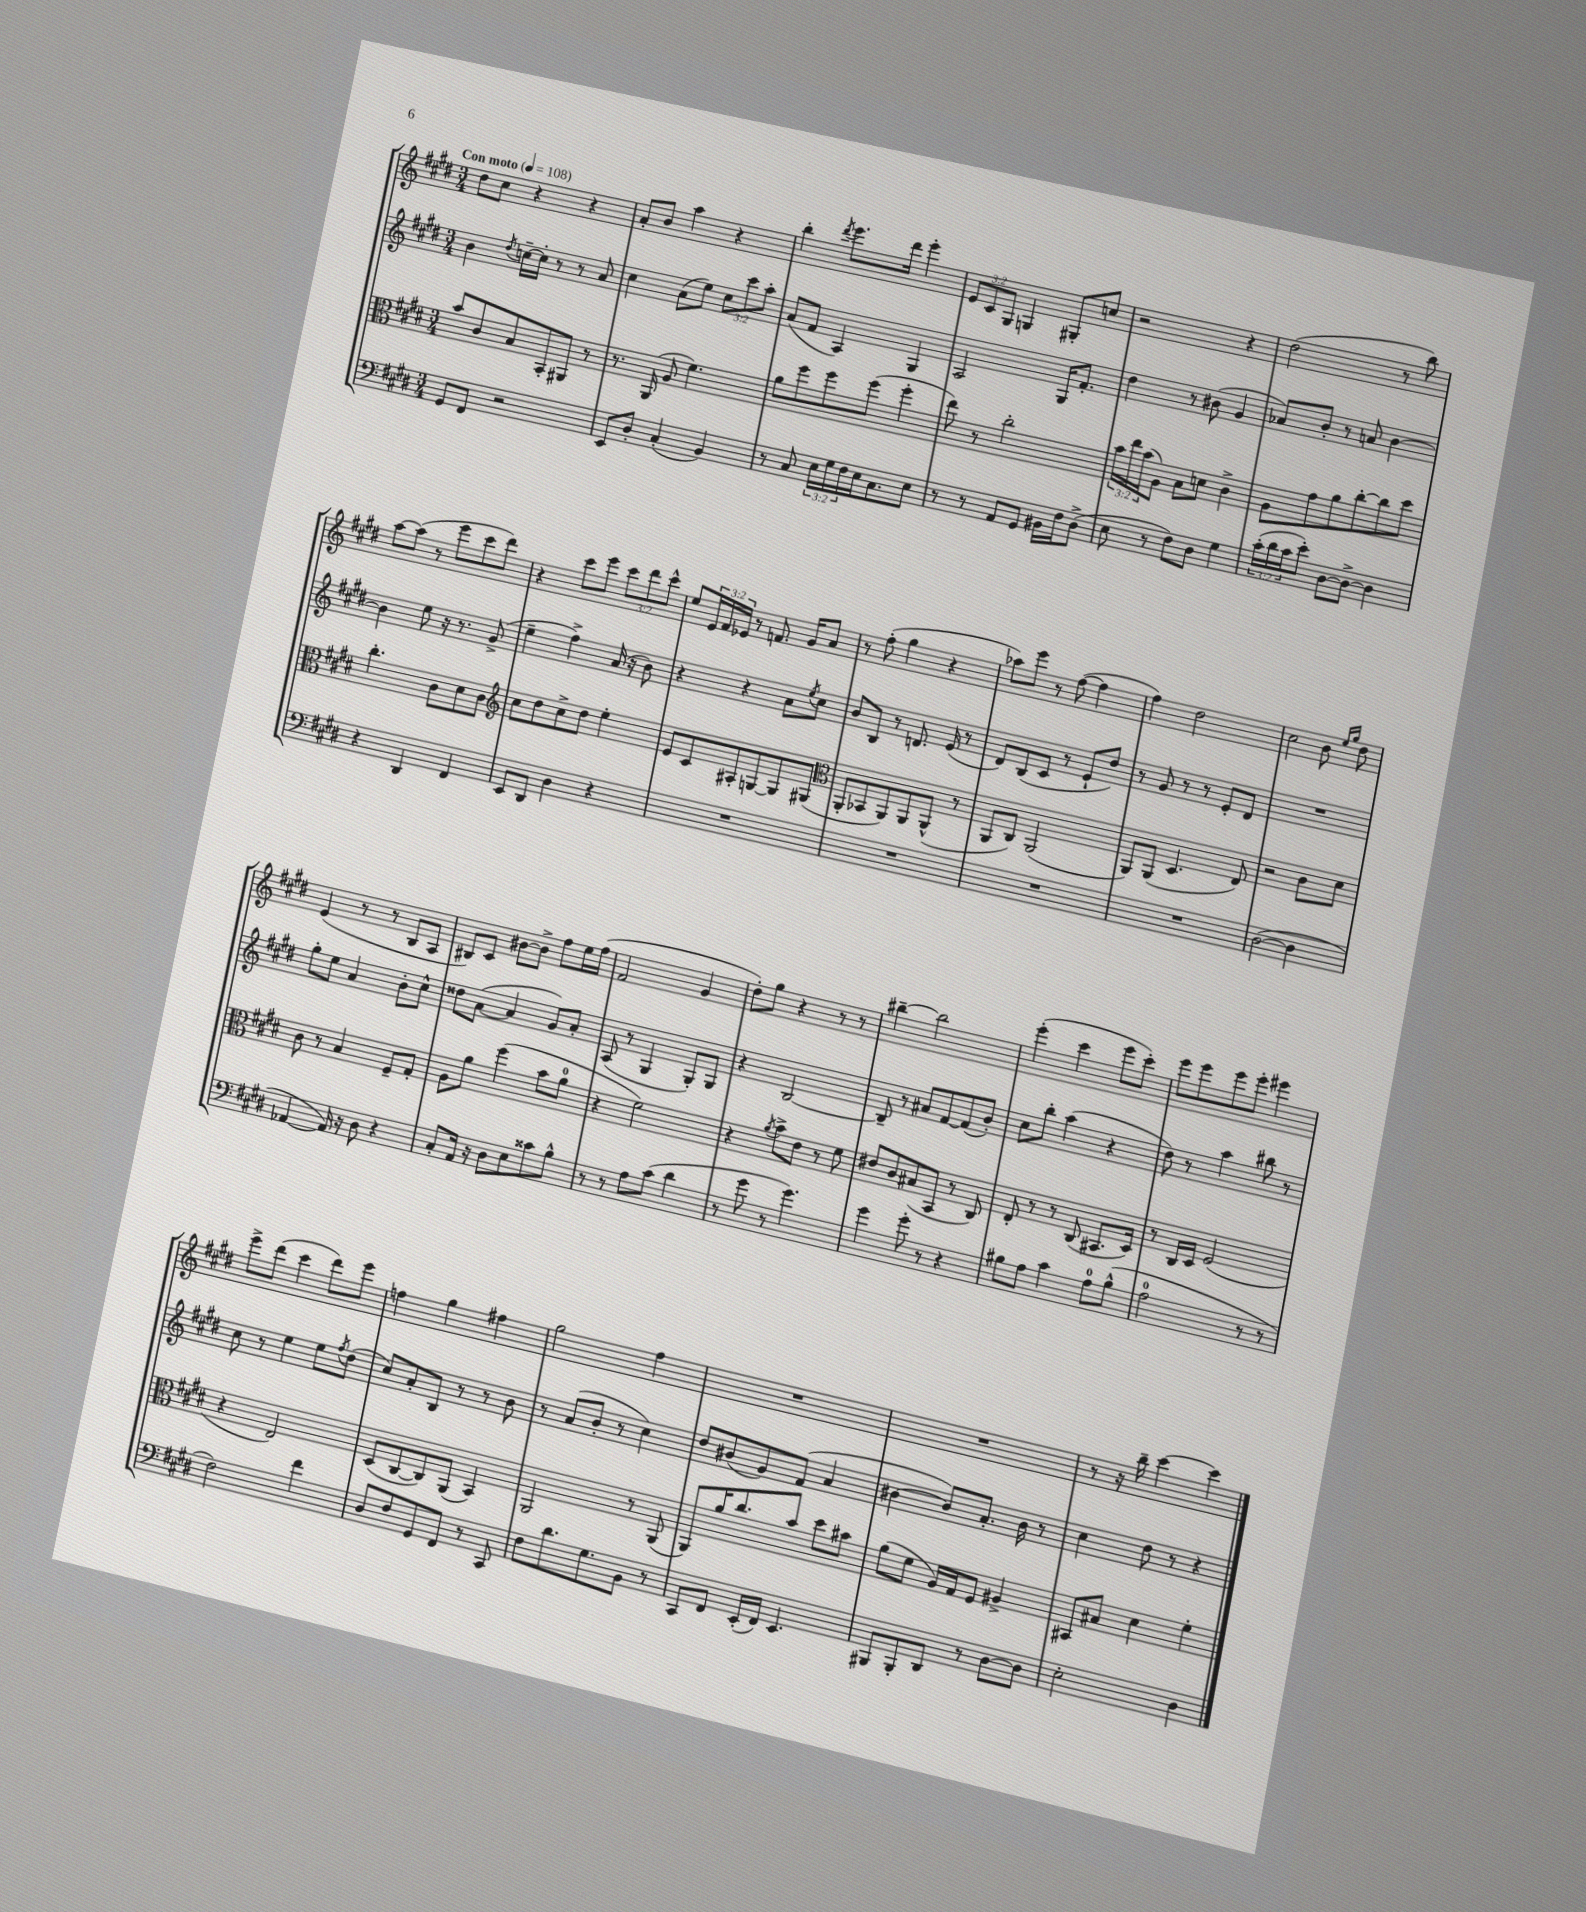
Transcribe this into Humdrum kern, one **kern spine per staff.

**kern	**kern	**kern	**kern
*part4	*part3	*part2	*part1
*staff4	*staff3	*staff2	*staff1
*clefF4	*clefC3	*clefG2	*clefG2
*k[f#c#g#d#]	*k[f#c#g#d#]	*k[f#c#g#d#]	*k[f#c#g#d#]
*M3/4	*M3/4	*M3/4	*M3/4
*MM108	*MM108	*MM108	*MM108
=1	=1	=1	=1
!	!	!	!LO:TX:a:B:t=Con moto
8GG#/L	8b/L	4b\	8dd#\L
8FF#/J	8c#/	.	8cc#\J
.	.	8qdd#/	.
2r	8B/	[16ccn~\LL	4r
.	.	16cc'\JJ]	.
.	8BB'/	8r	.
.	8AA#X/J	8r	4r
.	8r	8a/	.
=2	=2	=2	=2
8EE/L	8.r	4cc#\	8a'/L
8D#'/J	.	.	8b/J
.	(16AA/	.	.
(4C#'/	8A/	(8a\L	4aa\
.	4.f#\)	8ee\J)	.
4BB/)	.	12cc#\L	4r
.	.	12ccc#\	.
.	.	12aa'\J	.
=3	=3	=3	=3
8r	8a\L	(8a/L	4bb'\
8C#/	8ff#\	8f#/J	.
.	.	.	8qddd#/
24E\LL	8ff#\	4A/)	8.eee\L
24G#\	.	.	.
24F#\	.	.	.
16E\J	(8ff#\J	.	.
8.C#\	.	.	16ddd#\Jk
.	4ff#'\	4G#/	4eee'\
8E\J	.	.	.
=4	=4	=4	=4
8r	8ee\)	2A/	12e/L
.	.	.	12c#/
8r	8r	.	.
.	.	.	12G#/J
8AA/L	2cc#'\	.	4Gn/
8GG#/J	.	.	.
16BB#X\LL	.	16G#/KL	8G#X'/L
16F#\J	.	8.f#'/J	.
(8D#^\J	.	.	8ccn/J
=5	=5	=5	=5
8E\	24b\LL	4dd#\	2r
.	24ee\	.	.
.	(24b\J	.	.
8r	8A\J)	.	.
8F#\L)	8B\L	8r	.
8D#\J	8dn\J	(8b#X\	.
4G#\	4c#^\	4g#/	4r
=6	=6	=6	=6
(24c#'\LL	8A\L	8a-X/L)	(2dd#\
24d#\	.	.	.
24c#\J	.	.	.
8e'\J)	8g#\	8b'/J	.
[8D#\L	8a\	8r	.
8D#^\J_	[8cc#'\	8an/	.
4D#\]	8cc#\]	[4b\	8r
.	8dd#\J	.	8bb\)
!!LO:LB:g=z
=7	=7	=7	=7
4r	4.cc#'\	4b\]	[8aa\L
.	.	.	(8aa\J]
4DD#/	.	8ee\	8r
.	8c#\L	16r	8eee\L
.	.	8.r	.
4FF#/	8d#\	.	8ccc#\
.	8c#\J	(8g#^/	8ddd#\J)
=8	=8	=8	=8
*	*clefG2	*	*
8EE/L	8cc#\L	4ee~\	4r
8DD#/J	8dd#\	.	.
4D#\	8cc#^\	4ff#^\)	8ccc#\L
.	8dd#\J	.	8eee\J
4r	4ee'\	(16a/	12ccc#\L
.	.	16r	.
.	.	.	12ddd#\
.	.	8b\)	.
.	.	.	12ccc#^^\J
=9	=9	=9	=9
2.r	8e/L	4r	8ee/L
.	8c#/	.	24e/L
.	.	.	24f#/
.	.	.	24e-X/JJ
.	8A#X'/	4r	8r
.	[8Gn/	.	8.fn/
.	8G/]	8a\L	.
.	.	.	16g#/KL
.	.	8qee/	.
.	(8G#X/J	8cc#\J	8a/J
=10	=10	=10	=10
*	*clefC3	*	*
2.r	8AA'/L	8b/L	8r
.	8BB-X/	8B/J	(8ff#'\
.	8AA/)	8r	4gg#\
.	8AA/	8.dn/	.
.	(8AA^^/J	.	4r
.	.	(16e/	.
.	8r	8r	.
=11	=11	=11	=11
2.r	8AA/L	8d#/L)	8aa-X\L)
.	8C#/J)	(8B/	8eee\J
.	(2AA/	8c#/J	8r
.	.	8r	([8ff#\
.	.	8e`/L	4ff#\]
.	.	8dd#/J)	.
=12	=12	=12	=12
2.r	8AA/L)	8r	4ff#\)
.	(8AA/J	8g#/	.
.	4.D#/	8r	2dd#\
.	.	8r	.
.	.	8e'/L	.
.	8E/)	8d#/J	.
=13	=13	=13	=13
([2D#\	2r	2.r	2cc#\
4D#\]	8c#\L	.	8b\
.	.	.	16qqee/LL
.	.	.	16qqgg#/JJ
.	8d#\J	.	8dd#\
!!LO:LB:g=z
=14	=14	=14	=14
[4AA-X/	8c#\	8gg#'\L	(4e/
.	8r	8ee\J	.
16AA-/])	4B/	4a/	8r
16r	.	.	.
8D#\	.	.	8r
4r	8F#~/L	8b'\L	8B/L
.	8G#'/J	8cc#^^\J	8A/J
=15	=15	=15	=15
8C#'/L	8A\L	8dd##X\L	8B#X/L)
16AA/Jk	8a\J	([8a\J	8c#/J
16r	.	.	.
8D#\L	(4ff#\	4a/]	[8b#X\L
8E\	.	.	8b#^\J]
8c##X\	8b\L	8g#/L)	8ff#\L
8B^^\J	8a\J	8a'/J	16ee\L
.	.	.	(16ff#\JJ
=16	=16	=16	=16
8r	4r	(8A/	2f#/
8r	.	8r	.
8A\L	2f#\)	4G#/	.
(8c#\J	.	.	.
4d#\	.	8G#'/L)	4g#/
.	.	8G#/J	.
=17	=17	=17	=17
8r	4r	4r	8dd#'\L)
8g#\	.	.	8gg#\J
.	8qa/	.	.
8r	8b^\L	[2B/	4r
4.g#\)	8e\J	.	.
.	8r	.	8r
.	8f#\	.	8r
=18	=18	=18	=18
4g#\	8e#X/L	8B~/]	[4bb#X~\
.	8c#/	8r	.
8g#'\	(8B#X/	8a#X/L	2bb#\]
8r	8BB/J	[8f#/	.
4r	8r	(8f#/]	.
.	8C#/)	8b'/J)	.
=19	=19	=19	=19
8B#X\L	8E'/	8cc#\L	(4eee'\
8A\J	8r	8bb'\J	.
4c#\	8r	(4aa\	4ccc#\
.	(8C#/	.	.
8A\L	8.BB#X/L	4r	8eee\L
(8B#^^\J	.	.	8ccc#'\J)
.	16D#/Jk)	.	.
=20	=20	=20	=20
2A\	8r	8dd#\)	8eee\L
.	16C#/LL	8r	8eee\
.	16D#/JJ	.	.
.	(2F#/	4aa\	8eee\
.	.	.	8eee'\J
8r	.	8bb#X\	4eee#X\
8r	.	8r	.
!!LO:LB:g=z
=21	=21	=21	=21
2F#\)	4r	8cc#\	8eee^\L
.	.	8r	(8ddd#\J
.	2E/)	4ee\	4ccc#\
4f#\	.	8ee\L	8ddd#\L)
.	.	8qff#/	.
.	.	(8dd#\J	8eee\J
=22	=22	=22	=22
8D#/L	(8D#/L	8cc#/L)	4ffn\
8F#/	[8C#/	8a'/	.
8GG#/	8C#/])	8B/J	4gg#\
8FF#/J	(8AA/J	8r	.
8r	4BB/)	8r	4ff#X\
8CC#/	.	8b\	.
=23	=23	=23	=23
8F#\L	2AA/	8r	2gg#\
8.d#\	.	(8a/L	.
.	.	8b'/J	.
8.G#\	.	.	.
.	.	8r	.
8BB\J	8r	4cc#\)	4ff#\
8r	(8AA/	.	.
=24	=24	=24	=24
8CC#/L	8AA/L)	8dd#/L	2.r
8FF#/J	16a/K	(8b#X/	.
.	8.cc#/	.	.
(16EE'/LL	.	8g#/)	.
16FF#/JJ)	.	.	.
4.EE/	8b/J	(8f#/J	.
.	8dd#\L	4a/	.
.	8b#X\J	.	.
=25	=25	=25	=25
8BBB#X/L	(8a\L	[4b#X\	2.r
8BBB#'/	8f#\J	.	.
8DD#/J	16A/LL)	8b#/L])	.
.	16G#/J	.	.
8r	8F#/J	8.a'/J	.
[8D#\L	4A#X^/	.	.
.	.	16b#\	.
8D#\J]	.	8r	.
=26	=26	=26	=26
2E'\	8BB#X/L	4cc#\	8r
.	8B#X/J	.	16r
.	.	.	16bb~\
.	4d#\	8dd#\	[4ccc#\
.	.	8r	.
4D#\	4f#'\	4r	4ccc#\]
==	==	==	==
*-	*-	*-	*-
